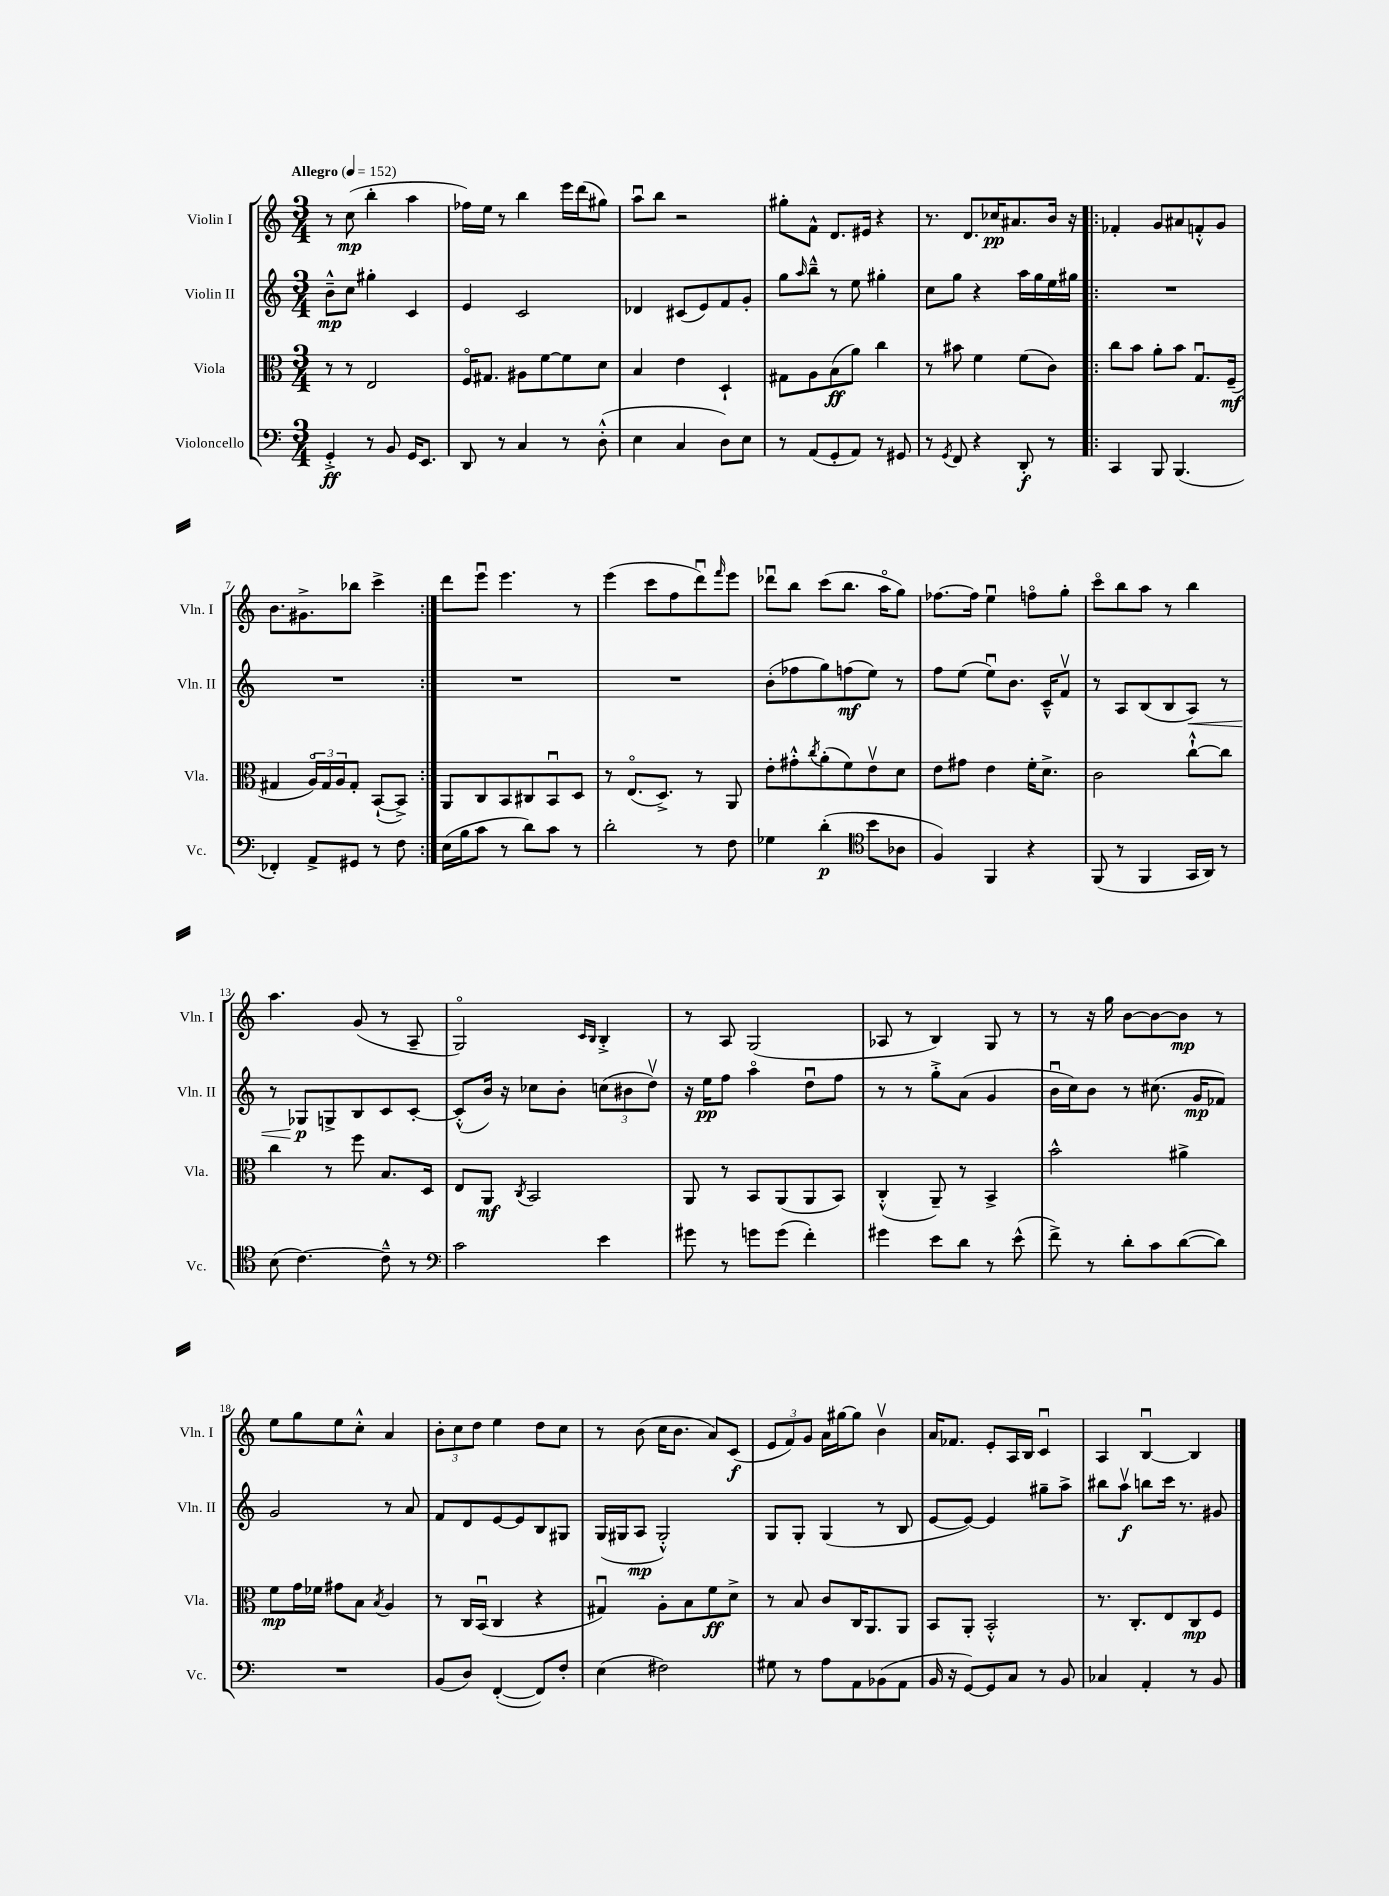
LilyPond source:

<<
\new StaffGroup <<
\new Staff = "s0" \with { instrumentName = "Violin I" shortInstrumentName = "Vln. I" } {
    \clef treble \key c \major \numericTimeSignature \time 3/4 \tempo "Allegro" 4 = 152
    r8 c''8\mp( b''4-. a''4 |
    fes''16) e''16 r8 b''4 e'''16 d'''16( gis''8) |
    a''8\downbow b''8 r2 |
    gis''8-. f'8-^ d'8. eis'16 r4 |
    r8. d'8. ces''16\pp ais'8. b'16 r16 |
    \repeat volta 2 { fes'4-. g'8 ais'8 f'8-.-^ g'8 |
    b'8. gis'8.-> bes''8 c'''4-> | }
    d'''8 e'''8\downbow e'''4. r8 |
    e'''4( c'''8 f''8 d'''8\downbow) \grace { f'''16 } e'''8 |
    des'''8\downbow b''8 c'''8( b''8. a''16\flageolet g''8) |
    fes''8.~ fes''16 e''4\downbow f''8\flageolet g''8-. |
    c'''8\flageolet b''8 a''8 r8 b''4 |
    a''4. g'8( r8 a8-- |
    g2\flageolet) \grace { c'16 b16 } b4-.-> |
    r8 a8 g2( |
    aes8 r8 b4) g8 r8 |
    r8 r16 g''16 b'8~ b'8~ b'8\mp r8 |
    e''8 g''8 e''8 c''8-.-^ a'4 |
    \tuplet 3/2 { b'8-. c''8 d''8 } e''4 d''8 c''8 |
    r8 b'8( c''16 b'8. a'8) c'8\f( |
    \tuplet 3/2 { e'8 f'8) g'8 } a'16 gis''16~ gis''8 b'4\upbow |
    a'16 fes'8. e'8-. a16 b16 c'4\downbow |
    a4 b4~\downbow b4 \bar "|." |
}
\new Staff = "s1" \with { instrumentName = "Violin II" shortInstrumentName = "Vln. II" } {
    \clef treble \key c \major \numericTimeSignature \time 3/4
    b'8---^\mp c''8 gis''4-. c'4 |
    e'4 c'2 |
    des'4 cis'8( e'8) f'8 g'8-. |
    g''8 \grace { a''16 } b''8---^ r8 e''8 gis''4-. |
    c''8 g''8 r4 a''16 g''16 e''16 gis''16 |
    \repeat volta 2 { R2. |
    R2. | }
    R2. |
    R2. |
    b'8-.( fes''8 g''8) f''8\mf( e''8) r8 |
    f''8 e''8( e''8\downbow) b'8. c'16---^ f'8\upbow |
    r8 a8 b8( b8 a8\<) r8 |
    r8 ges8\p\! g8-> b8 c'8 c'8~-. |
    c'8-.-^( b'16) r16 ces''8 b'8-. \tuplet 3/2 { c''8( bis'8 d''8\upbow) } |
    r16 e''16\pp f''8 a''4\flageolet d''8\downbow f''8 |
    r8 r8 g''8-.-> a'8( g'4 |
    b'16\downbow c''16) b'8 r8 cis''8.( g'16\mp fes'8) |
    g'2 r8 a'8 |
    f'8 d'8 e'8~ e'8 b8 gis8 |
    g16( gis16 a8\mp gis2-.-^) |
    g8 g8-. g4( r8 b8 |
    e'8~ e'8~) e'4 gis''8-- a''8-> |
    bis''8 a''8\upbow\f b''8 c'''16 r8. gis'8 \bar "|." |
}
\new Staff = "s2" \with { instrumentName = "Viola" shortInstrumentName = "Vla." } {
    \clef alto \key c \major \numericTimeSignature \time 3/4
    r8 r8 e2 |
    f16\flageolet gis8. ais8 f'8~ f'8 d'8 |
    b4 e'4 d4-! |
    gis8 a8 b8\ff( a'8) c''4 |
    r8 bis'8 f'4 f'8( c'8) |
    \repeat volta 2 { c''8 b'8 a'8-. b'8 g8.\downbow f16--\mf( |
    gis4 \tuplet 3/2 { a16\flageolet) gis16 a16 } gis8-. b,8~-!( b,8->) | }
    a,8 c8 b,8 cis8 b,8\downbow d8 |
    r8 e8.\flageolet( d8.->) r8 a,8 |
    e'8-. gis'8-.-^ \acciaccatura { c''8 } a'8-.( f'8) e'8\upbow d'8 |
    e'8 gis'8 e'4 f'16-. d'8.-> |
    c'2 c''8~-!-^ c''8 |
    c''4 r8 f''8 b8. d16 |
    e8 a,8\mf \acciaccatura { c8 } b,2 |
    a,8 r8 b,8 a,8( a,8 b,8) |
    c4-.-^( a,8--) r8 b,4-> |
    b'2-^ ais'4-> |
    f'8\mp g'16 fes'16 gis'8 b8 \acciaccatura { b8 } a4 |
    r8 c16 b,16\downbow( c4 r4 |
    gis4\downbow) a8-. b8 f'8\ff d'8-> |
    r8 b8 c'8 c16 a,8. a,8 |
    b,8 a,8-. b,2-.-^ |
    r8. c8.-. e8 c8\mp f8 \bar "|." |
}
\new Staff = "s3" \with { instrumentName = "Violoncello" shortInstrumentName = "Vc." } {
    \clef bass \key c \major \numericTimeSignature \time 3/4
    g,4-.->\ff r8 b,8 g,16 e,8. |
    d,8 r8 c4 r8 d8-.-^( |
    e4 c4 d8) e8 |
    r8 a,8( g,8-. a,8) r8 gis,8 |
    r8 \acciaccatura { g,8 } f,8 r4 d,8-.\f r8 |
    \repeat volta 2 { c,4 b,,8 b,,4.( |
    fes,4-.) a,8-> gis,8 r8 f8 | }
    e16( b16 c'8 r8 d'8) c'8 r8 |
    d'2-. r8 f8 |
    ges4 d'4-.\p( \clef tenor b'8 aes8 |
    f4) f,4 r4 |
    f,8( r8 f,4 g,16 a,16) r8 |
    b8( c'4.~) c'8---^ r8 |
    \clef bass c'2 e'4 |
    gis'8 r8 g'8 g'8( f'4-.) |
    gis'4 e'8 d'8 r8 e'8-^( |
    f'8->) r8 d'8-. c'8 d'8~( d'8) |
    R2. |
    b,8( d8) f,4~-.( f,8) f8-. |
    e4( fis2) |
    gis8 r8 a8 a,8 bes,8( a,8 |
    b,16 r16 g,8~) g,8 c8 r8 b,8 |
    ces4 a,4-. r8 b,8 \bar "|." |
}
>>
>>
